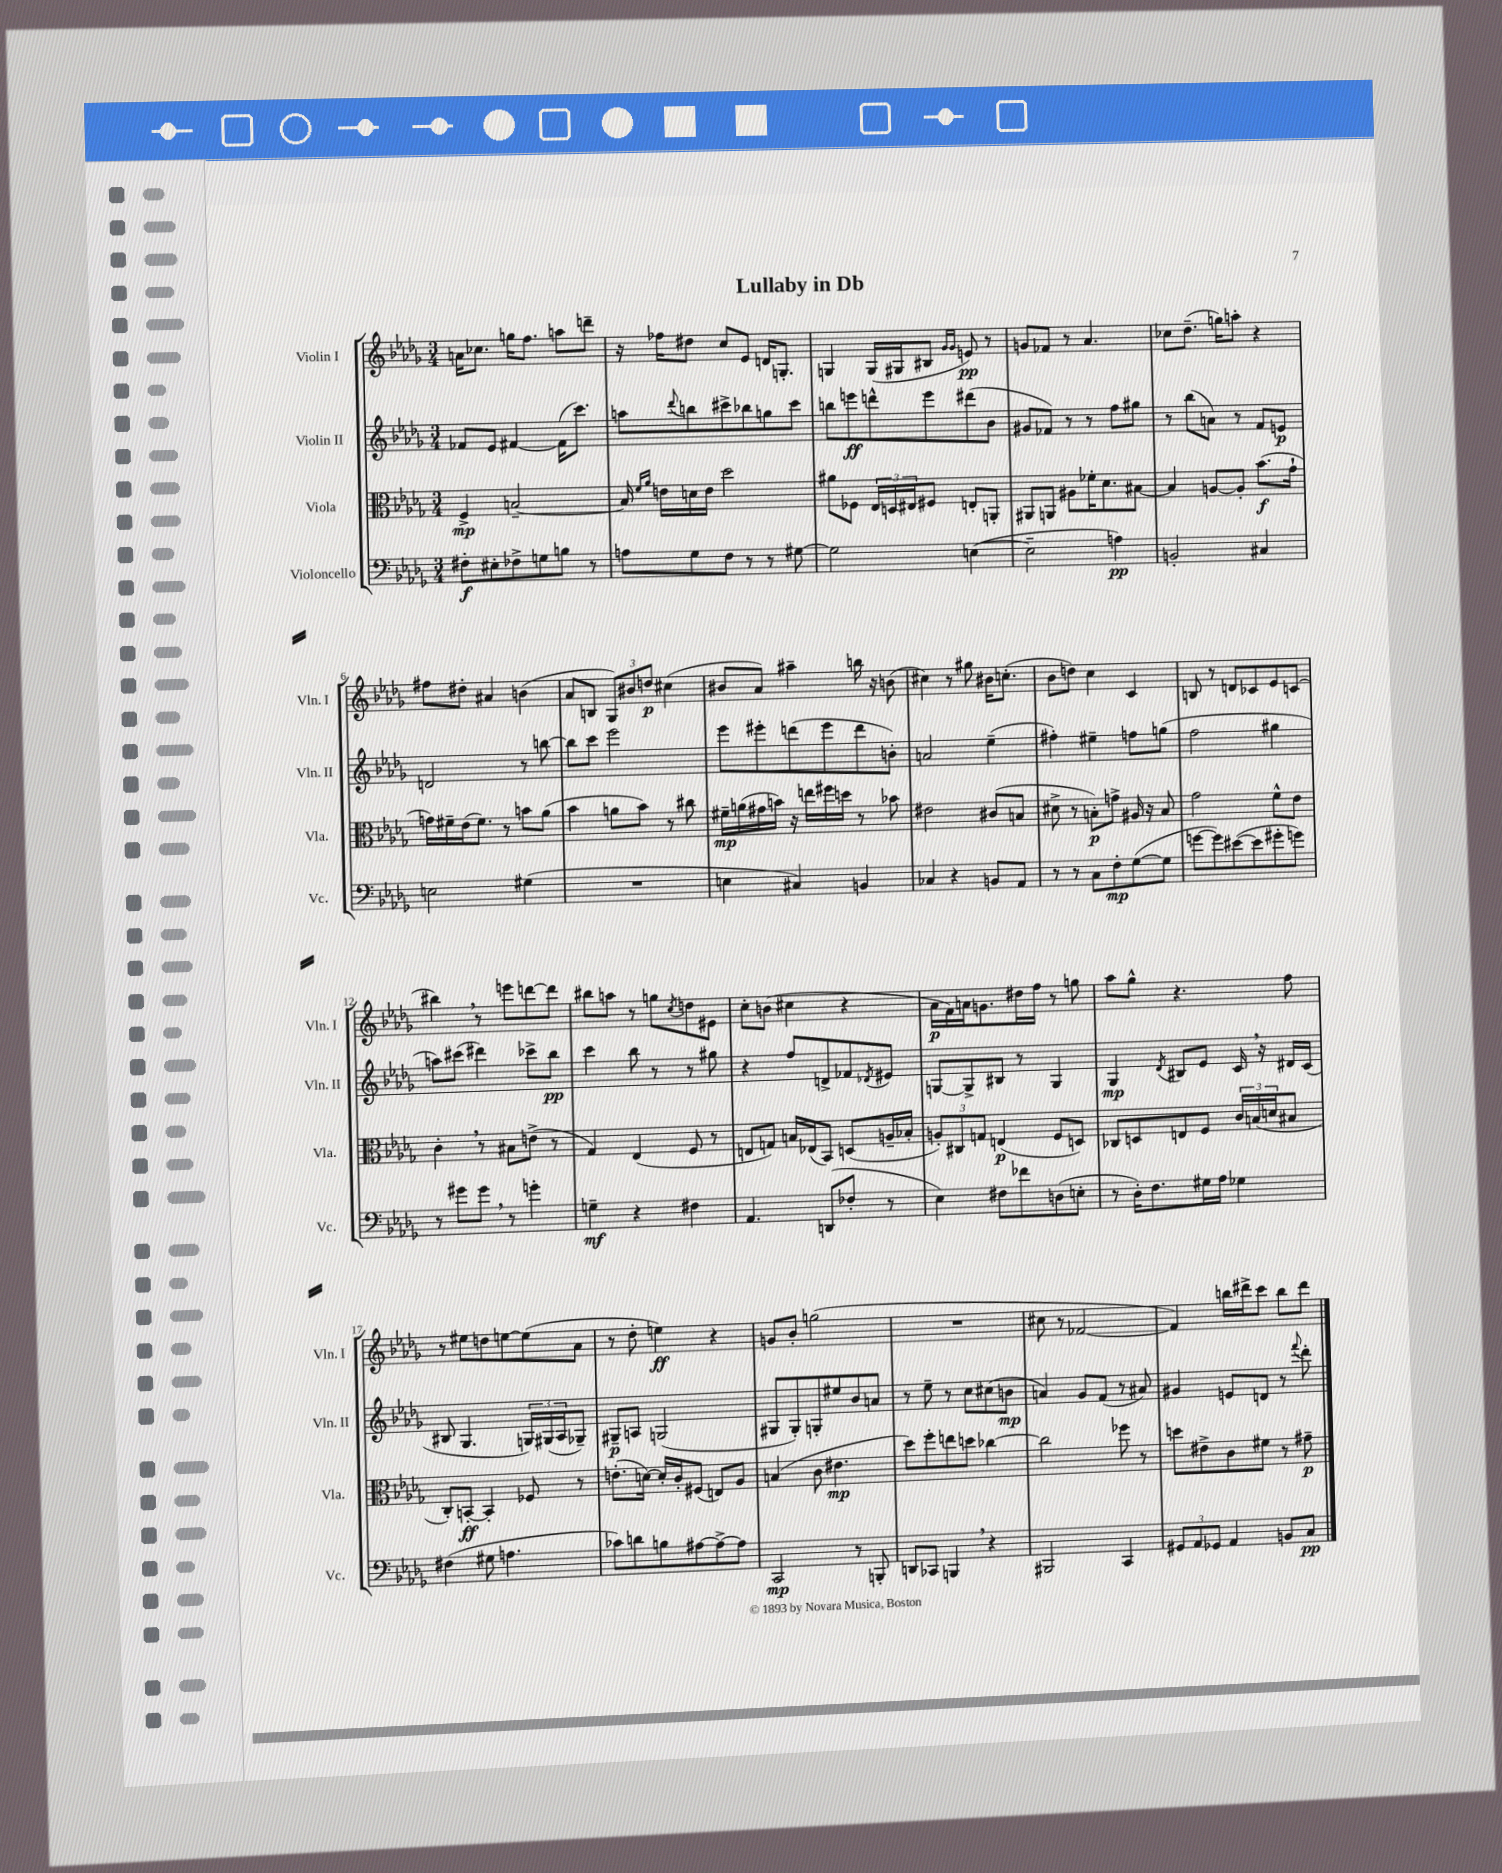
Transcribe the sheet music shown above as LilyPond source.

\header { title = "Lullaby in Db" }
<<
\new StaffGroup <<
\new Staff = "s0" \with { instrumentName = "Violin I" shortInstrumentName = "Vln. I" } {
    \clef treble \key des \major \numericTimeSignature \time 3/4
    a'16 ces''8. g''16 f''8. a''8 d'''8-- |
    r16 fes''16 dis''8 c''8 ees'8 d'16 g8.-. |
    g4 g16( gis16 bis8 \grace { ges'16 ges'16 } e'8\pp) r8 |
    g'8 fes'8 r8 aes'4. |
    ces''8 des''8.--( g''16) a''8-. r4 |
    fis''8 dis''8-. ais'4 b'4( |
    aes'8 b8 \tuplet 3/2 { ges8) bis'8 d''8\p } cis''4( |
    bis'8 aes'8) ais''4-- b''16 r16 b'8( |
    cis''4) r8 gis''8 bis'16 c''8.-.( |
    bes'8 d''8) c''4 c'4 |
    b8 r8 d'8 ces'8 ees'8 c'8( |
    bis''4) \breathe r8 e'''8 d'''8~ d'''8 |
    bis''8 a''8 r8 g''8 \acciaccatura { c''8 } d''8 eis'8 |
    c''8-. b'8( cis''4 r4 |
    aes'16\p f'16) a'16 g'8. dis''16 f''16 r8 g''8 |
    aes''8 ges''8-^ r4. f''8 |
    r8 eis''8 d''8 e''8~ e''8( aes'8 |
    r8 des''8-. e''4\ff) r4 |
    g'8 bes'8-. g''2( |
    R2. |
    cis''8 r8 fes'2~ |
    fes'4) b''16 dis'''16-> c'''8 b''8 dis'''8 \bar "|." |
}
\new Staff = "s1" \with { instrumentName = "Violin II" shortInstrumentName = "Vln. II" } {
    \clef treble \key des \major \numericTimeSignature \time 3/4
    fes'8 ees'8 fis'4~ fis'16( c'''8.) |
    a''8 \appoggiatura { des'''8 } b''8 cis'''8-> bes''8 g''8 cis'''8 |
    b''8 e'''8\ff d'''8-^ e'''8 dis'''8( bes'8 |
    gis'8 fes'8) r8 r8 f''8 gis''8 |
    r8 bes''8( a'8) r8 f'8 e'8\p |
    d'2 r8 b''8~ |
    b''8 c'''8 ees'''2 |
    ees'''8 eis'''8-. d'''8( eis'''8 d'''8 b'8-.) |
    a'2 ees''4--( |
    fis''4-.) eis''4-- f''8 g''8( |
    f''2 gis''4 |
    a''8) cis'''8( dis'''4) ces'''8-> bes''8\pp |
    c'''4 bes''8 r8 r8 gis''8 |
    r4 f''8 d'8-> fes'8 \acciaccatura { des'8 } eis'8 |
    g8~ g8-> bis8 r8 g4 |
    ges4\mp \acciaccatura { des'8 } bis8 ees'8 c'16 \breathe r16 dis'16 c'16( |
    bis8 ges4. \tuplet 3/2 { g16) gis16( aes16 } ges8--) |
    gis8--\p a8 g2( |
    gis8 gis8-.) g8-. eis''8 bes'8 a'8 |
    r8 ees''8-- r8 c''8 cis''8( b'8\mp |
    a'4) ges'8 f'8( r8 ais'8) |
    gis'4 e'8 d'8 r8 \appoggiatura { f'''8 } des'''8-. \bar "|." |
}
\new Staff = "s2" \with { instrumentName = "Viola" shortInstrumentName = "Vla." } {
    \clef alto \key des \major \numericTimeSignature \time 3/4
    f4->\mp b2~-- |
    b16 \grace { f'16 aes'16 } e'16 d'16 e'16 des''2 |
    ais'8 fes8 \tuplet 3/2 { ees16 d16 eis16 } fis8 e8-. a,8-. |
    ais,8 a,8 ais8 fes'16-. des'8. bis8~ |
    bis4 a8~ a8-. bes'8.\f( ges'16-! |
    g'16) fis'16-- ees'16( fis'8.) r8 b'8 aes'8( |
    bes'4 a'8 bes'8) r8 cis''8 |
    fis'16--\mp a'16( gis'16 b'16) r16 e''16 fis''16 d''16 r8 bes'8 |
    eis'2 cis'8( b8 |
    dis'8-> r8 b8-.\p) g'8-> ais16 r16 b8 |
    ges'2 f'8-^ ees'8 |
    c'4-. \breathe r8 bis8 e'8->( r8 |
    ges4) ees4( f8 r8 |
    e8 g8) b16 ees16( bes,8) d8( a16-- bes16-. |
    \tuplet 3/2 { a8-.) cis8 g8 } e4\p( f8 d8) |
    ces8 d8 e8 f8 \tuplet 3/2 { c'16 b16( d'16 } bis8 |
    c8-.) b,8~-.\ff b,4-. fes8 r8 |
    e'8.-.( d'16~) d'16-. c'16-. fis8( e8) aes8 |
    b4( c'8 eis'4.\mp |
    des''8) f''8-. e''8 d''8 ces''4~ |
    ces''2 fes''8 r8 |
    d''8 eis'8-> c'8 fis'8 r8 gis'8--\p \bar "|." |
}
\new Staff = "s3" \with { instrumentName = "Violoncello" shortInstrumentName = "Vc." } {
    \clef bass \key des \major \numericTimeSignature \time 3/4
    fis8-.\f eis8-. fes8-> g8 b8 r8 |
    a8 ges8 f8 r8 r8 gis8~ |
    gis2 e4~( |
    e2-- a4\pp) |
    b,2-. cis4 |
    e2 gis4( |
    R2. |
    e4 cis4) b,4 |
    ces4 r4 b,8 aes,8 |
    r8 r8 c8 f8-.\mp ges8~( ges8 |
    g'8~ g'8) eis'8~( eis'8 gis'8-. g'8) |
    r8 gis'8 gis'8 \breathe r8 g'4-. |
    g4--\mf r4 fis4 |
    aes,4. d,8( fes8-. r8 |
    ees4) fis8 fes'8 d8( e8-. |
    r8 des16-.) f8. gis16 aes16 ges4 |
    fis4( gis8 a4. |
    ces'8) d'8 b8 ais8~ ais8~-> ais8 |
    c,2\mp r8 b,,8-. |
    d,8 ces,8 b,,4 \breathe r4 |
    bis,,2 c,4 |
    \tuplet 3/2 { gis,8 aes,8 ges,8 } aes,4 b,8 c8\pp \bar "|." |
}
>>
>>
